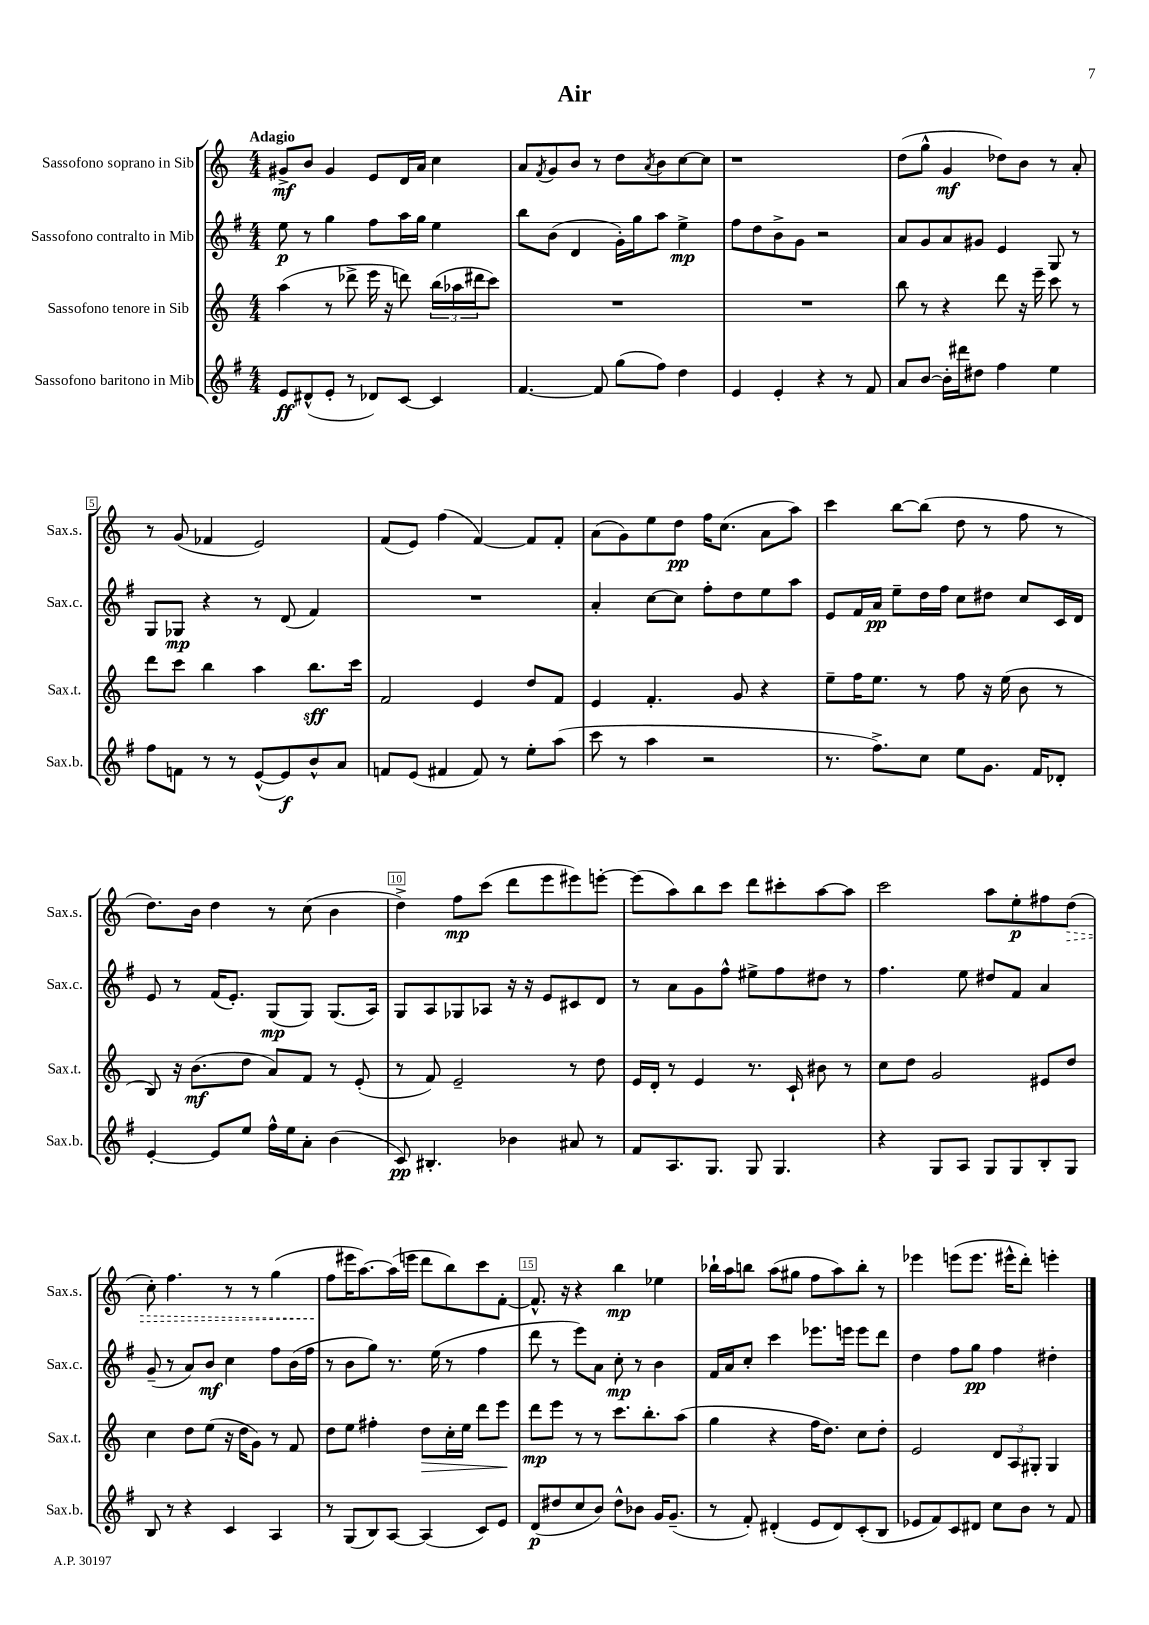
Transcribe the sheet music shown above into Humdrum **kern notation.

**kern	**kern	**kern	**kern
*staff4	*staff3	*staff2	*staff1
*clefG2	*clefG2	*clefG2	*clefG2
*k[f#]	*k[]	*k[f#]	*k[]
*M4/4	*M4/4	*M4/4	*M4/4
8e/L	(4aa\	8ee\	8g#^/L
(8d#^^/	.	8r	8b/J
8e'/J	8r	4gg\	4g#/
8r	8ddd-^\	.	.
8d-/L)	16eee\	8ff#\L	8e/L
.	16r	.	.
[8c/J	8ddd\)	16aa\L	16d/L
.	.	16gg\JJ	16a/JJ
4c/]	(24bb\LL	4ee\	4cc\
.	24aa-\	.	.
.	24ddd#\J	.	.
.	8ccc\J)	.	.
=	=	=	=
[4.f#/	1r	8bb\L	8a/L
.	.	.	8qf/
.	.	(8b\J	8g/
.	.	4d/	8b/J
8f#/]	.	.	8r
(8gg\L	.	16g'\LL)	8dd\L
.	.	16gg\J	.
.	.	.	8qa/
8ff#\J)	.	8aa\J	8b\
4dd\	.	4ee^\	[8cc\
.	.	.	8cc\]J
=	=	=	=
4e/	1r	8ff#\L	1r
.	.	8dd\	.
4e'/	.	8b^\	.
.	.	8g\J	.
4r	.	2r	.
8r	.	.	.
8f#/	.	.	.
=	=	=	=
8a/L	8bb\	8a/L	(8dd\L
[8b/J	8r	8g/	8gg^^\J
16b'\]LL	4r	8a/	4g/
16ddd#\J	.	.	.
8dd#\J	.	8g#/J	.
4ff#\	8ddd\	4e/	8dd-\L)
.	16r	.	8b\J
.	16eee~\	.	.
4ee\	8ccc\	8G/	8r
.	8r	8r	8a'/
=	=	=	=
8ff#\L	8ddd\L	8G/L	8r
8f\J	8ccc\J	8G-/J	(8g/
8r	4bb\	4r	4f-/
8r	.	.	.
([8e^^/L	4aa\	8r	2e/)
8e/])	.	(8d/	.
8b^^/	8.bb\L	4f#/)	.
8a/J	.	.	.
.	16ccc\Jk	.	.
=	=	=	=
8f/L	2f/	1r	(8f/L
(8e/J	.	.	8e/J)
4f#/	.	.	(4ff\
8f#/)	4e/	.	[4f/)
8r	.	.	.
8ee'\L	8dd/L	.	8f/]L
(8aa\J	8f/J	.	8f'/J
=	=	=	=
8ccc\	4e/	4a'/	(8a\L
8r	.	.	8g\)
4aa\	4.f'/	[8cc\L	8ee\
.	.	8cc\]J	8dd\J
2r	.	8ff#'\L	16ff\LK
.	.	.	(8.cc\J
.	8g/	8dd\	.
.	4r	8ee\	8a\L
.	.	8aa\J	8aa\J)
=	=	=	=
8.r	8ee~\L	8e/L	4ccc\
.	16ff\K	16f#/L	.
8.ff#^\L)	8.ee\J	16a/JJ	.
.	.	8ee~\L	[8bb\L
8cc\J	8r	16dd\L	(8bb\]J
.	.	16ff#\JJ	.
8ee\L	8ff\	8cc\L	8dd\
8.g\J	16r	8dd#\J	8r
.	(16ee\	.	.
.	8b\	8cc/L	8ff\
16f#/LK	.	.	.
8d-'/J	8r	16c/L	8r
.	.	16d/JJ	.
=	=	=	=
[4e'/	8B/)	8e/	8.dd\L)
.	16r	8r	.
.	(8.b\L	.	16b\Jk
8e/]L	.	(16f#/LK	4dd\
.	.	8.e'/J)	.
8ee/J	8dd\J	.	.
16ff#^^\LL	8a/L)	(8G/L	8r
16ee\J	.	.	.
8a'\J	8f/J	8G/J)	(8cc\
(4b\	8r	(8.G/L	4b\
.	(8e'/	.	.
.	.	16A/Jk)	.
=	=	=	=
8c/)	8r	8G/L	4dd^\)
4.B#'/	8f/)	8A/	.
.	2e~/	8G-/	8ff\L
.	.	8A-/J	(8ccc\J
4b-\	.	16r	8ddd\L
.	.	16r	.
.	.	8e/L	8eee\
8a#/	8r	8c#/	8eee#\)
8r	8dd\	8d/J	[8eee'\J
=	=	=	=
8f#/L	16e/LL	8r	(8eee\]L
.	16d'/JJ	.	.
8.A/	8r	8a\L	8aa\)
.	4e/	8g\	8bb\
8.G/J	.	.	.
.	.	8ff#^^\J	8ccc\J
8G/	8.r	8ee#^\L	8ddd\L
4.G/	.	8ff#\	8ccc#'\
.	16c`/	.	.
.	8b#\	8dd#\J	[8aa\
.	8r	8r	8aa\]J
=	=	=	=
4r	8cc\L	4.ff#\	2ccc\
.	8dd\J	.	.
8G/L	2g/	.	.
8A/J	.	8ee\	.
8G/L	.	8dd#/L	8aa\L
8G/	.	8f#/J	8ee'\
8B'/	8e#/L	4a/	8ff#\
8G/J	8dd/J	.	(8dd\J
=	=	=	=
8B/	4cc\	(8g~/	8cc'\)
8r	.	8r	4.ff\
4r	8dd\L	8a/L)	.
.	(8ee\J	8b/J	.
4c/	16r	4cc\	8r
.	16dd\LK	.	.
.	8g\J)	.	8r
4A/	8r	8ff#\L	(4gg\
.	8f/	(16b\L	.
.	.	16ff#\JJ	.
=	=	=	=
8r	8dd\L	8r	8ff\L
(8G/L	8ee\J	8b\L	16eee#\K
.	.	.	[8.aa\)
8B/)	4ff#'\	8gg\J)	.
[8A/J	.	8.r	(16aa\]L
.	.	.	16eee\JJ
(4A/]	8dd\L	.	8ddd\L
.	.	(16ee\	.
.	16cc'\L	8r	8bb\)
.	16ee\JJ	.	.
8c/L)	8ddd\L	4ff#\	8ccc\
8e/J	8eee\J	.	[8f'\J
=	=	=	=
(8d/L	8ddd\L	8ddd\	8.f^^/]
8dd#/	8eee\J	8r	.
.	.	.	16r
8cc/	8r	8eee\L)	4r
8b/J)	8r	8a\J	.
8dd#^^\L	8.ccc\L	8cc'\	4bb\
8b-\J	.	8r	.
.	8.bb'\	.	.
16g/LK	.	4b\	4ee-\
(8.g~/J	.	.	.
.	(8aa\J	.	.
=	=	=	=
8r	4gg\	16f#/LL	16bb-`\LL
.	.	16a/J	16aa\J
8f#'/)	.	8cc'/J	8bb\J
(4d#'/	4r	4ccc\	(8aa\L
.	.	.	8gg#\J
8e/L	16ff\LK	8.eee-\L	8ff\L
.	8.dd\J)	.	.
8d#/)	.	.	8aa\)
.	.	16eee\Jk	.
(8c'/	8cc\L	8eee\L	8bb'\J
8B/J	8dd'\J	8ddd\J	8r
=	=	=	=
8e-/L	2e/	4dd\	4eee-\
8f#/)	.	.	.
8c/	.	8ff#\L	(8eee\L
8d#/J	.	8gg\J	8.eee\J
8cc\L	12d/L	4ff#\	.
.	.	.	16eee#^^\LK
.	12A/	.	.
8b\J	.	.	8ddd'\J)
.	12G#'/J	.	.
8r	4G#/	4dd#'\	4eee'\
8f#/	.	.	.
==	==	==	==
*-	*-	*-	*-
